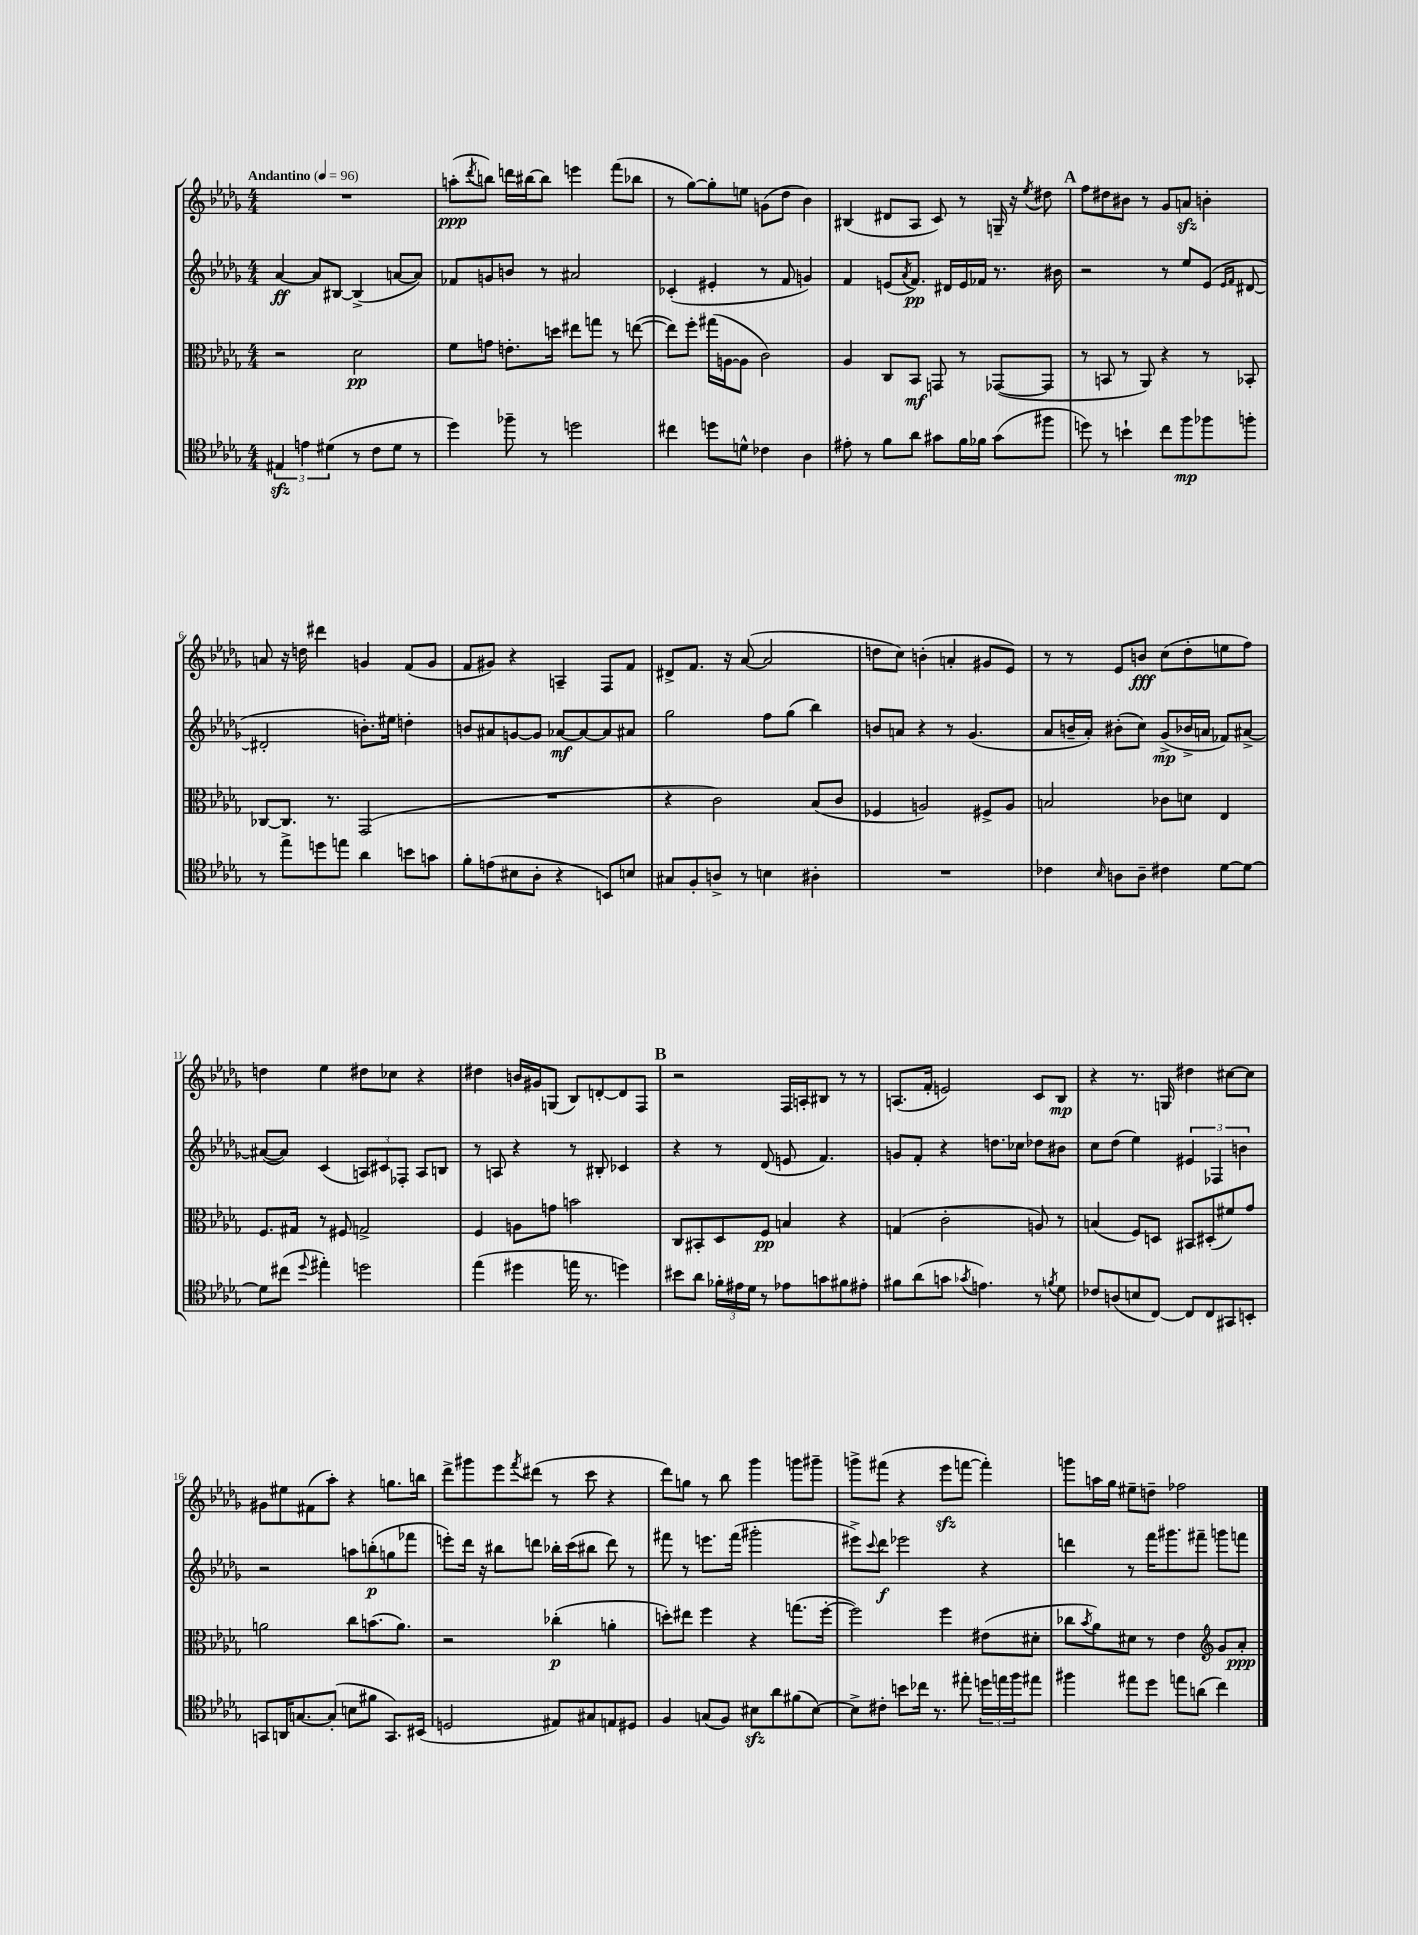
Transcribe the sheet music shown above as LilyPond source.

<<
\new StaffGroup <<
\new Staff = "s0" {
    \clef treble \key des \major \numericTimeSignature \time 4/4 \tempo "Andantino" 4 = 96
    R1 |
    a''8-.\ppp( \acciaccatura { des'''8 } b''8) d'''16 bis''16~ bis''8 e'''4 f'''8( bes''8 |
    r8 ges''8~) ges''8-. e''8 g'8( des''8 bes'4) |
    bis4( dis'8 aes8 c'8) r8 g16-- r16 \acciaccatura { ees''8 } dis''8 |
    \mark \markup { \bold "A" } f''8 dis''8 bis'8 r8 ges'8 a'8\sfz b'4-. |
    a'8 r16 d''16 dis'''4 g'4 f'8( g'8 |
    f'8 gis'8) r4 a4-- f8 f'8 |
    dis'8-> f'8. r16 aes'8~( aes'2 |
    d''8 c''8) b'4-.( a'4-. gis'8 ees'8) |
    r8 r8 ees'8 b'8\fff c''8( des''8-. e''8 f''8) |
    d''4 ees''4 dis''8 ces''8 r4 |
    dis''4 b'16 gis'16 g8( bes8) d'8~-. d'8 f8 |
    \mark \markup { \bold "B" } r2 f16 a16-. bis8 r8 r8 |
    a8.( f'16-. e'2) c'8 bes8\mp |
    r4 r8. g16 dis''4 cis''8~ cis''8 |
    gis'8 eis''8 fis'8( aes''8-.) r4 g''8. b''16 |
    des'''8-> gis'''8 ees'''8 \acciaccatura { f'''8 } dis'''8( r8 c'''8 r4 |
    des'''8) g''8 r8 bes''8 ges'''4 g'''8 gis'''8-- |
    g'''8-> fis'''8( r4 ees'''8\sfz f'''8~ f'''4-.) |
    g'''8 a''16 ges''16 eis''8-- d''8-- fes''2 \bar "|." |
}
\new Staff = "s1" {
    \clef treble \key des \major \numericTimeSignature \time 4/4
    aes'4~\ff aes'8 bis8~ bis4->( a'8~ a'8) |
    fes'8 g'8 b'8 r8 ais'2 |
    ces'4-.( eis'4-. r8 f'8 g'4) |
    f'4 e'8( \acciaccatura { aes'8 } f'8.\pp) dis'16 e'16 fes'16 r8. bis'16 |
    \mark \markup { \bold "A" } r2 r8 ees''8 ees'8( \grace { ees'16 f'16 } dis'8~ |
    dis'2-. b'8.-.) eis''16 d''4-. |
    b'8 ais'8 g'8~ g'8 aes'8~\mf aes'8~ aes'8 ais'8 |
    ges''2 f''8 ges''8( bes''4) |
    b'8 a'8 r4 r8 ges'4.( |
    aes'8 b'16-- aes'16-.) bis'8-.( c''8) ges'8->\mp( bes'16-> a'16 fes'8) ais'8~-> |
    ais'8~( ais'8) c'4( \tuplet 3/2 { a8) cis'8 fes8-. } a8 b8 |
    r8 a8 r4 r8 bis8-. ces'4 |
    \mark \markup { \bold "B" } r4 r8 des'8( e'8 f'4.) |
    g'8 f'8-. r4 d''8. ces''16 des''8 bis'8 |
    c''8 des''8( ees''4) \tuplet 3/2 { eis'4 fes4 b'4 } |
    r2 a''8 b''8-.\p( g''8 fes'''8 |
    e'''8-.) des'''16 r16 bis''8 d'''8 bes''16-. c'''16( bis''8 d'''8) r8 |
    fis'''8 r8 e'''8. fis'''16( gis'''2-. |
    eis'''8->) \appoggiatura { c'''8 } des'''8\f ees'''2 r4 |
    d'''4 r8 f'''16 gis'''8. fis'''8-- g'''8 f'''8 \bar "|." |
}
\new Staff = "s2" {
    \clef alto \key des \major \numericTimeSignature \time 4/4
    r2 des'2\pp |
    f'8 g'8 e'8.-. d''16 eis''8 g''8 r8 e''8~( |
    e''8) f''8-. gis''16( a16~ a8 c'2) |
    aes4 c8 bes,8\mf g,8 r8 ges,8~( ges,8 |
    \mark \markup { \bold "A" } r8 b,8 r8 aes,8) r4 r8 bes,8-. |
    ces8~ ces8. r8. ges,2( |
    R1 |
    r4 c'2) bes8( c'8 |
    fes4 a2) fis8-> a8 |
    b2 ces'8 d'8 ees4 |
    f8. gis16 r8 fis8 g2-> |
    f4 a8 g'8 b'2 |
    \mark \markup { \bold "B" } c8 bis,8-. des8 f8\pp b4 r4 |
    g4( c'2-. a8) r8 |
    b4( f8) d8 bis,8 dis8-.( fis'8) ges'8 |
    a'2 c''8 b'8.( a'8.) |
    r2 ces''4-.\p( a'4-. |
    d''8-.) eis''8 f''4 r4 g''8.( f''16~-. |
    f''2) f''4 eis'8( dis'8-. |
    ces''8 \acciaccatura { bes'8 } aes'8) dis'8 r8 ees'4 \clef treble ges'8 aes'8-.\ppp \bar "|." |
}
\new Staff = "s3" {
    \clef tenor \key des \major \numericTimeSignature \time 4/4
    \tuplet 3/2 { eis4\sfz e'4 dis'4( } r8 c'8 dis'8 r8 |
    des''4) fes''8-- r8 d''2 |
    cis''4 d''8 d'8-^ ces'4 aes4 |
    eis'8-. r8 f'8 aes'8 gis'8 f'16 fes'16 gis'8( fis''8 |
    \mark \markup { \bold "A" } d''8) r8 b'4-! c''8 f''8\mp fes''8 f''8-. |
    r8 ees''8-> d''8 e''8 aes'4 b'8 g'8 |
    f'8-. e'8( bis8 aes8-. r4 b,8) b8 |
    gis8 f8-. a8-> r8 b4 ais4-. |
    R1 |
    ces'4 \grace { bes16 } a8 a8-- cis'4 des'8~ des'8~ |
    des'8 cis''8( \appoggiatura { des''8 } eis''4-.) d''2 |
    ees''4( dis''4 e''16 r8. d''4) |
    \mark \markup { \bold "B" } bis'8 aes'8 \tuplet 3/2 { fes'16-. eis'16 des'16 } r8 ees'8 g'8 fis'8 eis'8-. |
    fis'8 aes'8( g'8 \acciaccatura { ges'8 } e'4.) r8 \acciaccatura { f'8 } des'8 |
    ces'8 a8( b8 c8~) c8 c8 gis,8 b,8-. |
    g,8 a,16 g8.~ g8-.( b8 fis'8 g,8.) bis,16( |
    d2 eis8) gis8 e8 dis8 |
    f4 g8( f8) bis8\sfz aes'8 fis'8( bis8~) |
    bis8-> cis'8-. b'8 ces''16 r8. eis''8-. \tuplet 3/2 { d''16 e''16 f''16 } eis''8 |
    fis''4 eis''8 des''8 e''8 a'8( c''4) \bar "|." |
}
>>
>>
